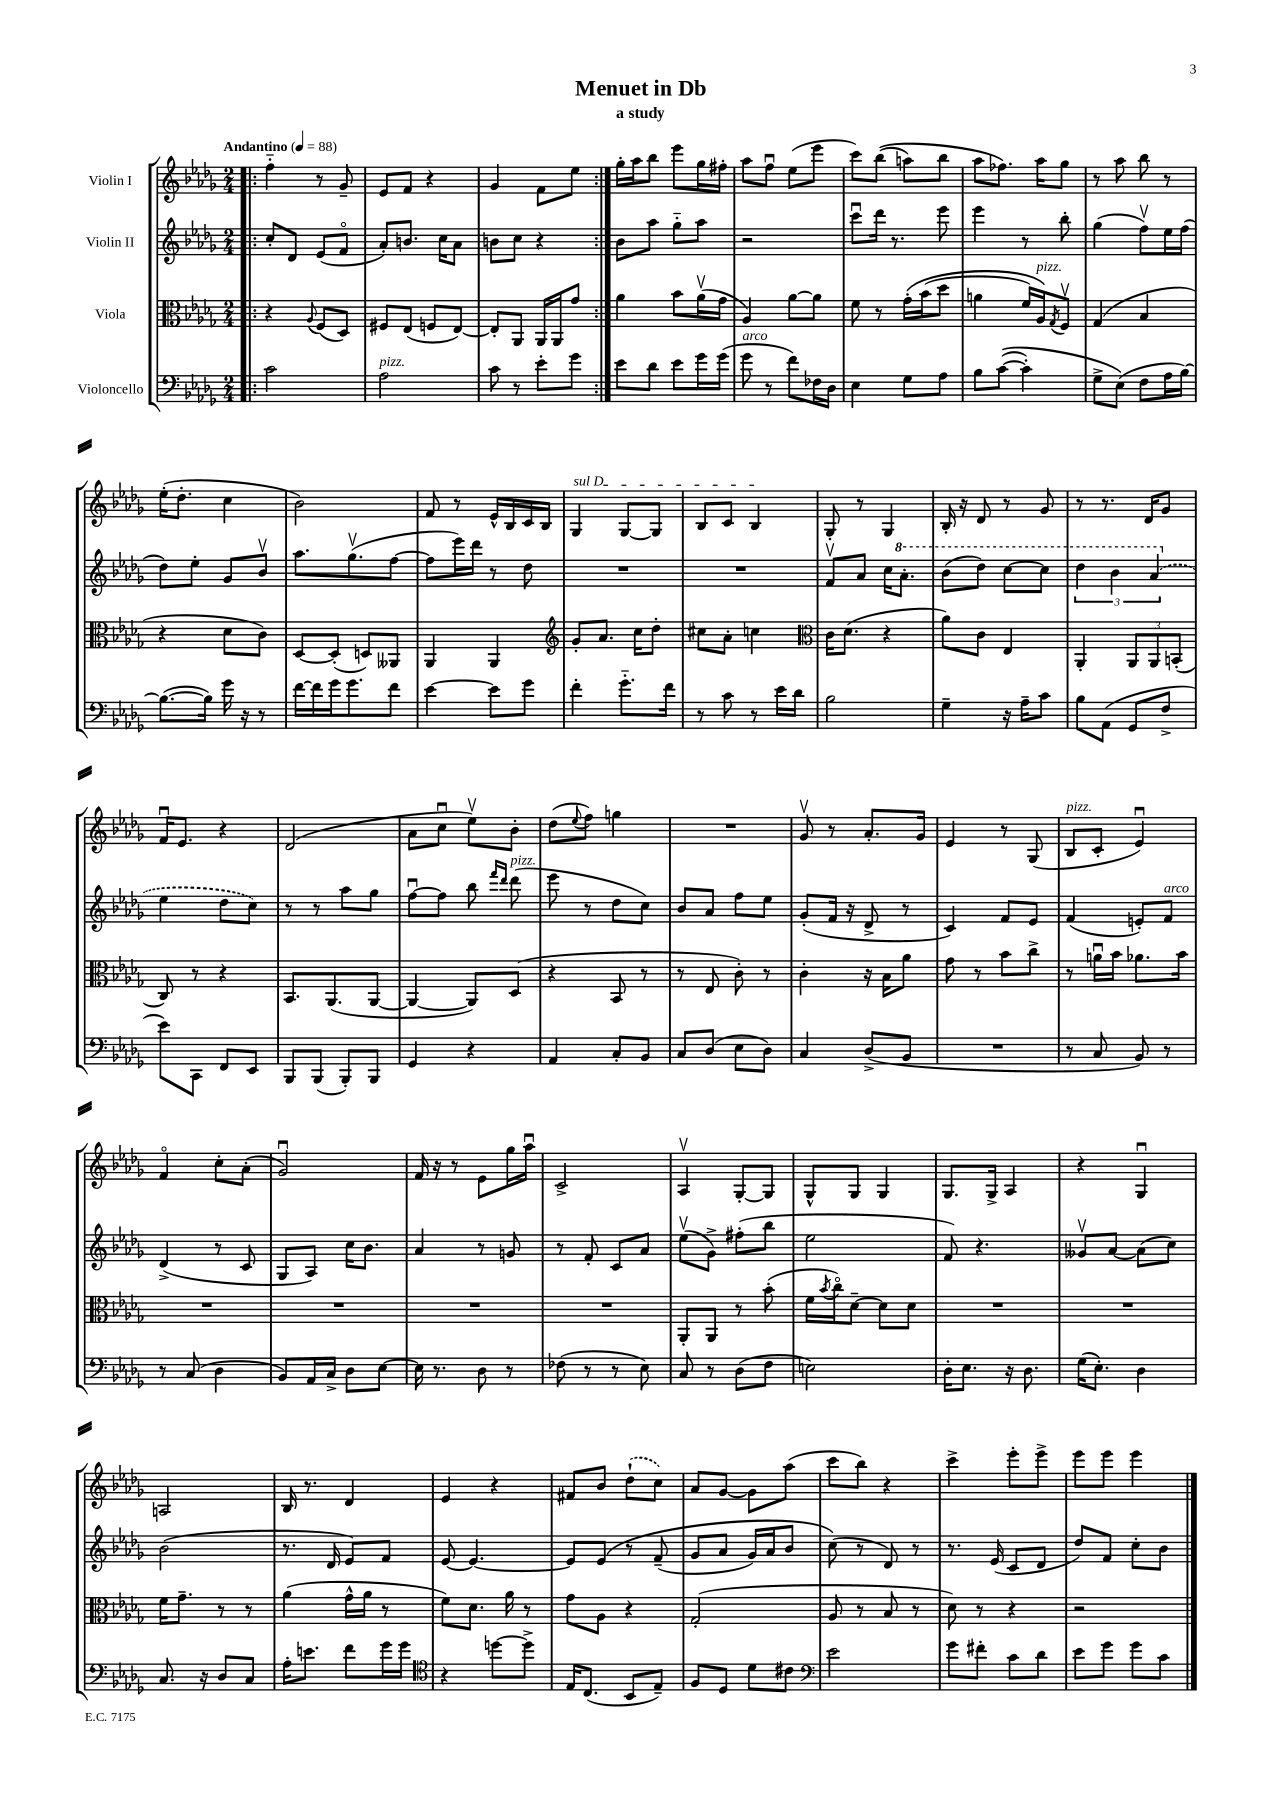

**kern	**kern	**kern	**kern
*part4	*part3	*part2	*part1
*staff4	*staff3	*staff2	*staff1
*I"Violoncello	*I"Viola	*I"Violin II	*I"Violin I
*clefF4	*clefC3	*clefG2	*clefG2
*k[b-e-a-d-g-]	*k[b-e-a-d-g-]	*k[b-e-a-d-g-]	*k[b-e-a-d-g-]
*M2/4	*M2/4	*M2/4	*M2/4
*MM88	*MM88	*MM88	*MM88
=1!|:	=1!|:	=1!|:	=1!|:
!	!	!	!LO:TX:a:B:t=Andantino
2c\	4r	8cc'/L	4ff\
.	.	8d-/J	.
.	8qqA-/	.	.
.	(8F/L	(8e-/L	8r
.	8D-/J)	8f/J	8g-~/
=2	=2	=2	=2
!LO:TX:a:i:t=pizz.	!	!	!
2A-\	8F#X/L	8a-'/L)	8e-/L
.	(8E-/J	8.bn/J	8f/J
.	8Fn/L	.	4r
.	.	16cc\KL	.
.	[8E-/J)	8a-\J	.
=3	=3	=3	=3
8c\	8E-'/L]	8bn\L	4g-/
8r	8AA-/J	8cc\J	.
8e-'\L	16AA-/LL	4r	8f\L
.	16AA-/J	.	.
8g-\J	8g-/J	.	8ee-\J
=4:|!	=4:|!	=4:|!	=4:|!
8e-\L	4a-\	8b-\L	16gg-'\LL
.	.	.	16aa-\J
8d-\J	.	8aa-\J	8bb-\J
8e-\L	8b-\L	8gg-\L	8eee-\L
16g-\L	(16a-v\L	8aa-\J	16gg-\L
(16g-\JJ	16g-\JJ	.	16ff#X'\JJ
=5	=5	=5	=5
!LO:TX:a:i:t=arco	!	!	!
8g-\	4A-/)	2r	8aa-\L
8r	.	.	8ffu\J
8f\L)	[8a-\L	.	(8ee-\L
16F-X\L	8a-\J]	.	8eee-\J
16D-\JJ	.	.	.
=6	=6	=6	=6
4E-\	8f\	8cccu\L	8ccc\L)
.	8r	16ddd-\Jk	((8bb-\J
.	.	8.r	.
8G-\L	(16g-'\LL	.	8aan\L)
.	(16b-\J	.	.
8A-\J	8dd-\J	8eee-\	8bb-\J
=7	=7	=7	=7
8B-\L	4an\	4eee-\	8aa-\L
(([8c\J	.	.	8.ff-X\J)
4c'\])	16f/LL)	8r	.
!	!LO:TX:a:i:t=pizz.	!	!
.	16A-/J)	.	16aa-\KL
.	8qG-/	.	.
.	8Fv/J	8bb-'\	8gg-\J
=8	=8	=8	=8
8G-^\L	(4G-/	(4gg-\	8r
(8E-\J)	.	.	8aa-\
8F\L	4B-/	8ffv\L)	8bb-\
16A-\L	.	16ee-\L	8r
[16B-\JJ)	.	(16ff\JJ	.
!!LO:LB:g=z
=9	=9	=9	=9
(8.B-\L_	4r	8dd-\L)	(16ee-'\KL
.	.	.	8.dd-'\J
.	.	8ee-'\J	.
16B-\Jk])	.	.	.
16g-\	8d-\L	8g-/L	4cc\
16r	.	.	.
8r	8c\J)	8b-v/J	.
=10	=10	=10	=10
[16f\LL	[8D-/L	8.aa-\L	2b-\)
16f\]	.	.	.
16g-\J	(8D-'/J]	.	.
8.g-\	.	(8.gg-v\	.
.	8Dn/L)	.	.
8f\J	8AA--X/J	[8ff\J	.
=11	=11	=11	=11
[4e-\	4AA-/	8ff\L]	8f/
.	.	16eee-\L)	8r
.	.	16ddd-\JJ	.
8e-\L]	4AA-/	8r	16e-^^/LL
.	.	.	16B-/
8g-\J	.	8dd-\	16c/
.	.	.	16B-/JJ
=12	=12	=12	=12
*	*clefG2	*	*
!	!	!	!LO:TX:a:i:t=sul D
4f'\	8g-'/L	2r	4G-/
.	8.a-/J	.	.
8.g-\L	.	.	[8G-/L
.	16cc\KL	.	.
.	8dd-'\J	.	8G-/J]
16f\Jk	.	.	.
=13	=13	=13	=13
8r	8cc#X\L	2r	8B-/L
8c\	8a-'\J	.	8c/J
8r	4ccn\	.	4B-/
16e-\LL	.	.	.
16d-\JJ	.	.	.
=14	=14	=14	=14
*	*clefC3	*	*
2B-\	16c\KL	8fv/L	8G-'/
.	(8.d-\J	.	.
.	.	8a-/J	8r
.	4r	16cc\KL	4G-/
*	*	*8va	*
.	.	8.aa-'\J	.
=15	=15	=15	=15
4G-~\	8a-\L)	(8bb-\L	16B-'/
.	.	.	16r
.	8c\J	8ddd-\J)	8d-/
16r	4E-/	[8ccc\L	8r
16A-~\KL	.	.	.
8c\J	.	8ccc\J]	8g-/
=16	=16	=16	=16
8B-\L	4AA-'/	6ddd-\	8r
(8AA-\J	.	.	8.r
.	.	6bb-\	.
8GG-/L	12AA-/L	.	.
.	.	.	16d-/KL
.	12AA-/	(6aa-/	.
8F^/J	.	.	8g-/J
.	(12BBn'/J	.	.
!!LO:LB:g=z
=17	=17	=17	=17
*	*	*X8va	*
8e-\L)	8C/)	4ee-\	16fu/KL
.	.	.	8.e-/J
8CC\J	8r	.	.
8FF/L	4r	8dd-\L	4r
8EE-/J	.	8cc\J)	.
=18	=18	=18	=18
8BBB-/L	8.BB-/L	8r	(2d-/
(8BBB-/J	.	8r	.
.	(8.AA-/	.	.
8BBB-'/L)	.	8aa-\L	.
8BBB-/J	[8AA-/J	8gg-\J	.
=19	=19	=19	=19
4GG-/	4AA-/_	[8ffu\L	8a-\L
.	.	8ff\J]	8ccu\J
4r	8AA-/L])	8bb-\	8ee-v\L)
.	.	16qqfff/LL	.
.	.	16qqddd-/JJ	.
!	!	!LO:TX:a:i:t=pizz.	!
.	(8D-/J	(8ddd-\	8b-'\J
=20	=20	=20	=20
4AA-/	4r	8eee-\	(8dd-\L
.	.	.	8qqee-/
.	.	8r	8ff\J)
8C'/L	8BB-/	8dd-\L	4ggn\
8BB-/J	8r	8cc\J)	.
=21	=21	=21	=21
8C/L	8r	8b-/L	2r
(8D-/J	8E-/	8a-/J	.
8E-\L	8c'\)	8ff\L	.
8D-\J)	8r	8ee-\J	.
=22	=22	=22	=22
4C/	4c'\	(8g-'/L	8g-v/
.	.	16f/Jk	8r
.	.	16r	.
(8D-^/L	16r	8d-^/	8.a-'/L
.	16B-\KL	.	.
8BB-/J	8a-\J	8r	.
.	.	.	16g-/Jk
=23	=23	=23	=23
2r	8g-\	4c/)	4e-/
.	8r	.	.
.	8b-\L	8f/L	8r
.	8cc^\J	8e-/J	(8G-/
=24	=24	=24	=24
!	!	!	!LO:TX:a:i:t=pizz.
8r	8r	(4f/	8B-/L
8C/	16anu\LL	.	8c'/J
.	16b-\JJ	.	.
8BB-/)	8.a-X\L	8en'/L)	4e-u/)
!	!	!LO:TX:a:i:t=arco	!
8r	.	8f/J	.
.	16b-\Jk	.	.
!!LO:LB:g=z
=25	=25	=25	=25
8r	2r	(4d-^/	4f/
(8C/	.	.	.
4D-\	.	8r	8cc'\L
.	.	8c/	(8a-'\J
=26	=26	=26	=26
8BB-/L)	2r	8G-/L	2g-u/)
16AA-/L	.	8A-/J)	.
16C^/JJ	.	.	.
8D-\L	.	16cc\KL	.
.	.	8.b-\J	.
[8E-\J	.	.	.
=27	=27	=27	=27
16E-\]	2r	4a-/	16f/
8.r	.	.	16r
.	.	.	8r
8D-\	.	8r	8e-\L
8r	.	8gn/	16gg-\L
.	.	.	16aa-u\JJ
=28	=28	=28	=28
(8F-X\	2r	8r	2c^/
8r	.	8f'/	.
8r	.	8c/L	.
8E-\)	.	8a-/J	.
=29	=29	=29	=29
8C/	8AA-'/L	(8ee-v\L	4A-v/
8r	8AA-/J	8g-^\J)	.
(8D-\L	8r	(8ff#X'\L	[8G-'/L
8F\J	(8b-'\	8bb-\J	8G-/J]
=30	=30	=30	=30
2En\)	16f\LL	2ee-\	8G-^^/L
.	8qb-/	.	.
.	16cc\J)	.	.
.	[8d-~\J	.	8G-/J
.	8d-\L]	.	4G-/
.	8d-\J	.	.
=31	=31	=31	=31
16D-'\KL	2r	8f/)	8.G-/L
8.E-\J	.	.	.
.	.	4.r	.
.	.	.	16G-^/Jk
16r	.	.	4A-/
8.D-\	.	.	.
=32	=32	=32	=32
(16G-\KL	2r	8g--Xv/L	4r
8.E-'\J)	.	.	.
.	.	[8a-/J	.
4D-\	.	(8a-\L]	4G-u/
.	.	8cc\J)	.
!!LO:LB:g=z
=33	=33	=33	=33
8.C/	16f\KL	(2b-\	2An/
.	8.g-~\J	.	.
16r	.	.	.
8D-/L	8r	.	.
8C/J	8r	.	.
=34	=34	=34	=34
16A-'\KL	(4a-\	8.r	16B-/
8.en\J	.	.	8.r
.	.	16d-/	.
8f\L	16g-^^\LL	8e-/L)	4d-/
.	16a-\JJ	.	.
16g-\L	8r	8f/J	.
16g-\JJ	.	.	.
=35	=35	=35	=35
*clefC4	*	*	*
4r	8f\L)	[8e-/	4e-/
.	8.d-\J	4.e-/_	.
[8ddn\L	.	.	4r
.	16a-\	.	.
8dd^\J]	8r	.	.
=36	=36	=36	=36
16E-/KL	8g-\L	8e-/L]	8f#X/L
(8.C/J	.	.	.
.	8A-\J	(8e-/J	8b-/J
8BB-/L	4r	8r	(8dd-`\L
8E-~/J)	.	(8f~/	8cc\J)
=37	=37	=37	=37
8F/L	(2G-'/	8g-/L	8a-/L
8D-/J	.	8a-/J	[8g-/J
8d-\L	.	16g-/LL)	8g-\L]
.	.	16a-/J	.
8c#X\J	.	8b-/J	(8aa-\J
=38	=38	=38	=38
*clefF4	*	*	*
2e-\	8A-/	(8cc\)	8ccc\L
.	8r	8r	8bb-\J)
.	8B-/	8d-/)	4r
.	8r	8r	.
=39	=39	=39	=39
8g-\L	8d-\)	8.r	4ccc^\
8f#X'\J	8r	.	.
.	.	(16e-/	.
8c\L	4r	8c/L	8eee-'\L
8d-\J	.	8d-/J	8eee-^\J
=40	=40	=40	=40
8e-\L	2r	8dd-/L)	8eee-\L
8g-\J	.	8f/J	8eee-\J
8g-\L	.	8cc'\L	4eee-\
8c\J	.	8b-\J	.
==	==	==	==
*-	*-	*-	*-
